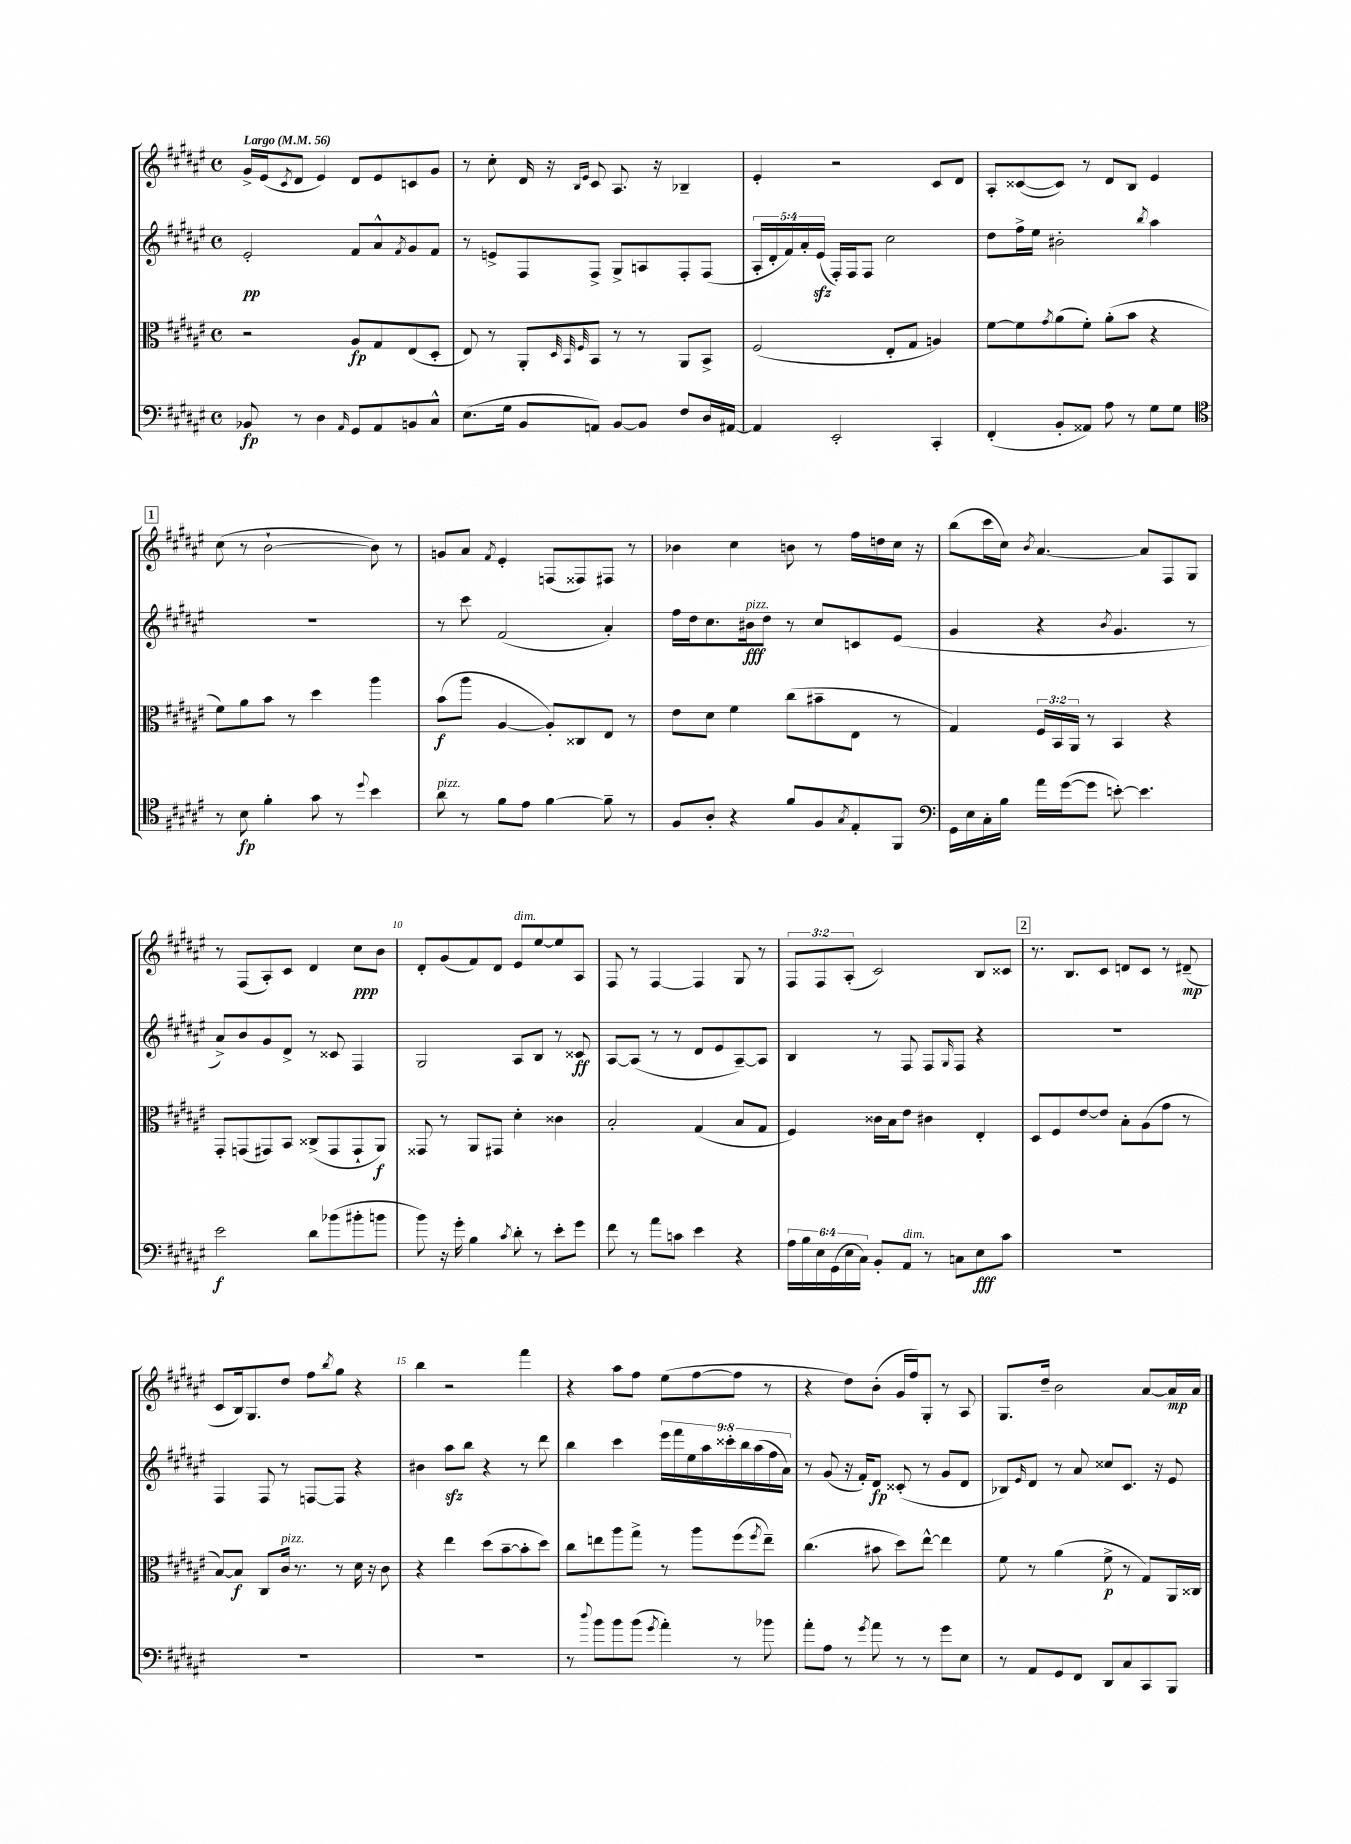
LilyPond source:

<<
\new StaffGroup <<
\new Staff = "s0" {
    \clef treble \key fis \major \defaultTimeSignature \time 4/4 \override Staff.TupletNumber.text = #tuplet-number::calc-fraction-text \tempo "Largo" 4 = 56
    gis'16-> eis'16( \acciaccatura { cis'8 } dis'8 eis'4) dis'8 eis'8 c'8 gis'8 |
    r8 cis''8-. dis'16 r16 \grace { b16 eis'16 } cis'8 ais8. r16 bes4-- |
    eis'4-. r2 cis'8 dis'8 |
    ais8-. cisis'8~( cisis'8) r8 dis'8 b8 eis'4 |
    \mark \markup { \box "1" } cis''8( r8 b'2~-! b'8) r8 |
    g'8 ais'8 \acciaccatura { fis'8 } eis'4-. f8( fisis8) fis8 r8 |
    bes'4 cis''4 b'8 r8 fis''16 d''16 cis''16 r16 |
    b''8( cis'''16 cis''16) \acciaccatura { b'8 } ais'4.~ ais'8 fis8 gis8 |
    r8 fis8( ais8-.) cis'8 dis'4 cis''8\ppp b'8 |
    dis'8-. gis'8( fis'8) dis'8 eis'8^\markup { \italic "dim." } eis''8~ eis''8 ais8 |
    fis8 r8 fis4~ fis4 gis8 r8 |
    \tuplet 3/2 { fis8 fis8 ais8-.( } cis'2) b8 cisis'8 |
    \mark \markup { \box "2" } r8. b8. cis'8 d'8 cis'8 r8 dis'8--\mp( |
    cis'8 b16) gis8. dis''8 fis''8 \acciaccatura { b''8 } gis''8 r4 |
    b''4 r2 fis'''4 |
    r4 ais''8 fis''8 eis''8( fis''8~ fis''8 r8 |
    r4 dis''8) b'8-.( gis'16 fis''16) gis8-. r8 ais8 |
    gis8. dis''16-- b'2 ais'8~ ais'16\mp ais'16 \bar "|." |
}
\new Staff = "s1" {
    \clef treble \key fis \major \defaultTimeSignature \time 4/4 \override Staff.TupletNumber.text = #tuplet-number::calc-fraction-text
    eis'2-.\pp fis'8 ais'8-^ \acciaccatura { fis'8 } gis'8 fis'8 |
    r8 e'8-> fis8 fis8-> gis8-> a8 fis8-. fis8( |
    \tuplet 5/4 { ais16-. dis'16-. fis'16) ais'16-. eis'16\sfz( } fis16-.) fis16 fis8 cis''2 |
    dis''8 fis''16-> eis''16 bis'2-. \acciaccatura { b''8 } ais''4 |
    \mark \markup { \box "1" } R1 |
    r8 cis'''8 fis'2( ais'4-.) |
    fis''16 dis''16 cis''8. bis'16\fff^\markup { \italic "pizz." } dis''8 r8 cis''8 c'8 eis'8( |
    gis'4 r4 \acciaccatura { b'8 } gis'4. r8 |
    ais'8->) b'8 gis'8 dis'8-> r8 cisis'8 fis4 |
    gis2 ais8 b8 r8 cisis'8\ff |
    ais8~ ais8( r8 r8 dis'8 eis'8 ais8~--) ais8 |
    b4 r8 fis8 fis8 \grace { gis16 } fis8 r4 |
    \mark \markup { \box "2" } R1 |
    fis4 fis8 r8 f8~ f8 r4 |
    bis'4 ais''8\sfz b''8 r4 r8 dis'''8 |
    b''4 cis'''4 \tuplet 9/8 { eis'''16 fis'''16 eis''16 ais''16 cisis'''16-. b''16 ais''16( fis''16 ais'16) } |
    r8 gis'8( r16 fis'16-.) dis'8\fp cisis'8-.( r8 gis'8 dis'8 |
    bes8) \grace { eis'16 } dis'8 r8 ais'8 cisis''8 cis'8. r16 eis'8 \bar "|." |
}
\new Staff = "s2" {
    \clef alto \key fis \major \defaultTimeSignature \time 4/4 \override Staff.TupletNumber.text = #tuplet-number::calc-fraction-text
    r2 ais8\fp gis8 eis8( dis8-. |
    eis8) r8 ais,8-. \grace { dis32 b,32 fis32 } b,8 r8 r8 ais,8 b,8-> |
    fis2( eis8-. gis8 a4) |
    fis'8~ fis'8 \acciaccatura { gis'8 } ais'8( fis'8-.) ais'8-.( b'8 r4 |
    \mark \markup { \box "1" } fis'8) ais'8 b'8 r8 dis''4 ais''4 |
    b'8\f( ais''8 ais4~ ais8-.) cisis8 eis8 r8 |
    eis'8 dis'8 fis'4 cis''8( bis'8-- eis8 r8 |
    gis4) \tuplet 3/2 { fis16 b,16 ais,16 } r8 b,4 r4 |
    gis,8-. g,8( gis,8) b,8 cisis8->( gis,8 gis,8-! ais,8\f) |
    gisis,8 r8 ais,8 gis,8 dis'4-. cisis'4 |
    b2-. gis4( b8 gis8 |
    fis4) cisis'16 b16 eis'8 cis'4 eis4-. |
    \mark \markup { \box "2" } dis8 fis8 eis'8~ eis'8 b8-. ais8( gis'8 r8 |
    b8~) b8\f cis8 cis'16^\markup { \italic "pizz." } r8. r8 dis'16 r16 cis'8 |
    r4 eis''4 dis''8( b'8~-- b'8-. dis''8) |
    cis''8 e''8 ais''8 gis''8-> r8 ais''8 fis''8( \acciaccatura { fis''8 } e''8--) |
    cis''4.( bis'8 dis''8) eis''8~-^ eis''4 |
    fis'8 r8 ais'4( fis'8->\p r8 gis8) ais,16 cisis16 \bar "|." |
}
\new Staff = "s3" {
    \clef bass \key fis \major \defaultTimeSignature \time 4/4 \override Staff.TupletNumber.text = #tuplet-number::calc-fraction-text
    bes,8\fp r8 dis4 \grace { ais,16 } gis,8 ais,8 b,8 cis8-^ |
    eis8.( gis16 b,8 a,8) b,8~ b,8 fis8 dis16 ais,16~ |
    ais,4 eis,2-. cis,4-. |
    fis,4-.( b,8-. aisis,8) ais8 r8 gis8 gis8 |
    \mark \markup { \box "1" } \clef tenor r8 b8\fp fis'4-. gis'8 r8 \appoggiatura { dis''8 } b'4 |
    ais'8^\markup { \italic "pizz." } r8 fis'8 eis'8 fis'4~ fis'8-- r8 |
    fis8 ais8-. r4 fis'8 fis8 \acciaccatura { gis8 } eis8-. fis,8 |
    \clef bass gis,16 eis16 cis16-. b16 ais'16 gis'16~( gis'8 e'8~-.) e'4. |
    eis'2\f dis'8 bes'8( bis'8-. b'8 |
    b'8) r16 gis'16-. b4 \acciaccatura { cis'8 } dis'8-. r8 eis'8-. gis'8 |
    fis'8 r8 ais'8 c'8 eis'4 r4 |
    \tuplet 6/4 { ais16 b16 eis16 gis,16( eis16 cis16) } b,8-. ais,8^\markup { \italic "dim." } r8 c8 eis8\fff cis'8 |
    \mark \markup { \box "2" } R1 |
    R1 |
    R1 |
    r8 \appoggiatura { dis''8 } b'8 b'8 b'8( \acciaccatura { gis'8 } ais'4-.) r8 bes'8 |
    ais'8-. ais8 r8 \acciaccatura { gis'8 } ais'8 r8 r8 gis'8 eis8 |
    r8 ais,8 gis,8 fis,8 dis,8 cis8 cis,8 b,,8 \bar "|." |
}
>>
>>
\layout { \context { \Score \override BarNumber.break-visibility = ##(#f #t #t) barNumberVisibility = #(every-nth-bar-number-visible 5) } }
